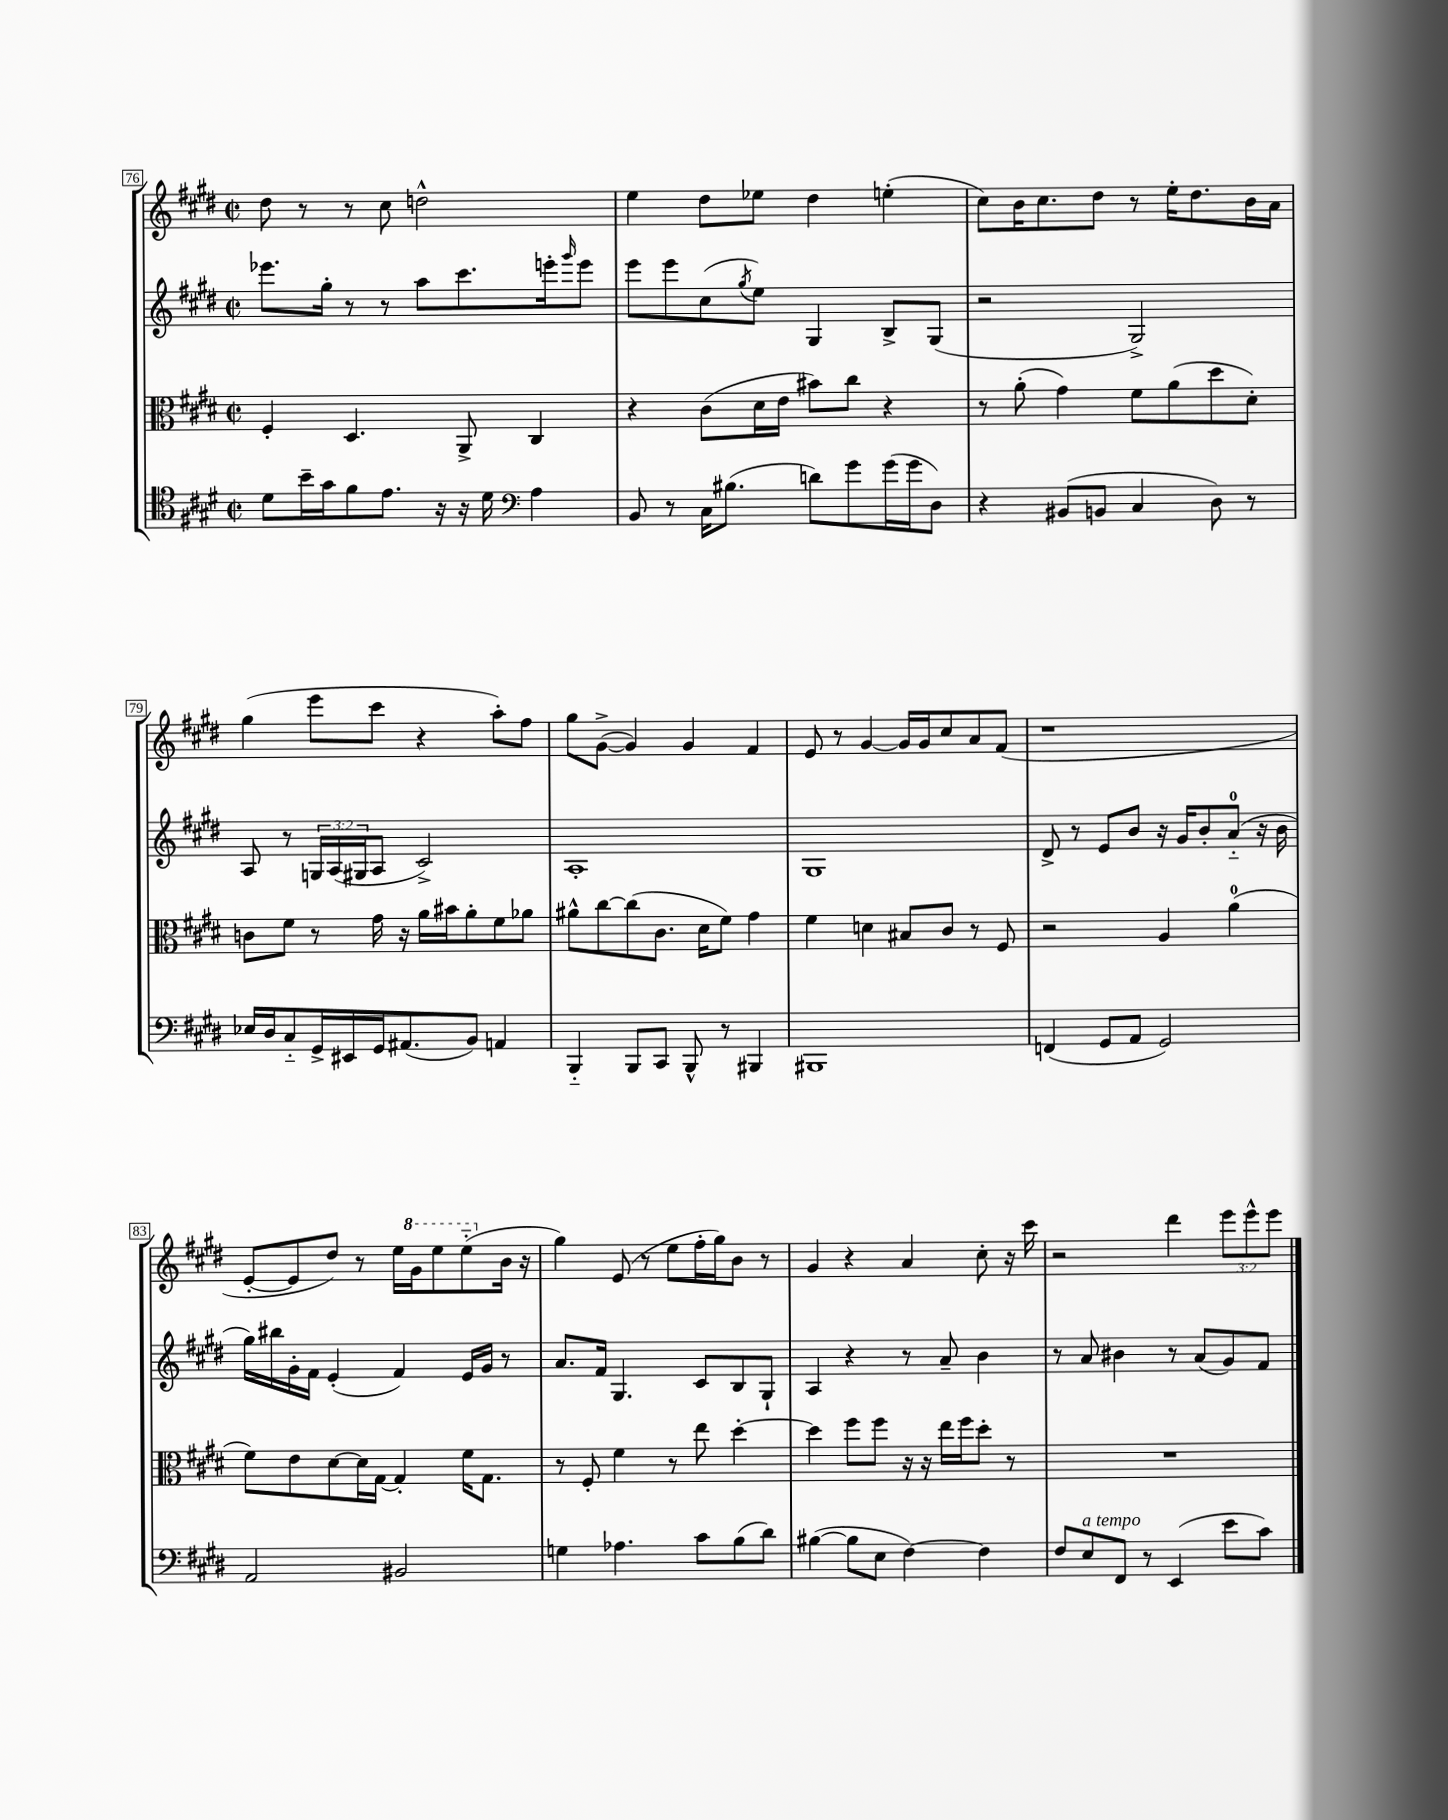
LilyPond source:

<<
\new StaffGroup <<
\new Staff = "s0" {
    \clef treble \key e \major \defaultTimeSignature \time 2/2 \override Staff.TupletNumber.text = #tuplet-number::calc-fraction-text
    dis''8 r8 r8 cis''8 d''2-^ |
    e''4 dis''8 ees''8 dis''4 e''4-.( |
    cis''8) b'16 cis''8. dis''8 r8 e''16-. dis''8. b'16 a'16 |
    gis''4( e'''8 cis'''8 r4 a''8-.) fis''8 |
    gis''8 gis'8~->( gis'4) gis'4 fis'4 |
    e'8 r8 gis'4~ gis'16 gis'16 cis''8 a'8 fis'8( |
    r1 |
    e'8~-. e'8 dis''8) r8 e''16 \ottava #1 gis''16 e'''8 e'''8-_( \ottava #0 b'16 r16 |
    gis''4) e'8( r8 e''8 fis''16-. gis''16) b'8 r8 |
    gis'4 r4 a'4 cis''8-. r16 cis'''16 |
    r2 dis'''4 \tuplet 3/2 { e'''8 e'''8-^ e'''8 } \bar "|." |
}
\new Staff = "s1" {
    \clef treble \key e \major \defaultTimeSignature \time 2/2 \override Staff.TupletNumber.text = #tuplet-number::calc-fraction-text
    ees'''8. gis''16-. r8 r8 a''8 cis'''8. e'''16-. \grace { gis'''16 } e'''8 |
    e'''8 e'''8 cis''8( \acciaccatura { gis''8 } e''8) gis4 b8-> gis8( |
    r2 gis2->) |
    a8 r8 \tuplet 3/2 { g16 a16( gis16 } a8 cis'2->) |
    a1-. |
    gis1 |
    dis'8-> r8 e'8 b'8 r16 gis'16 b'8-. a'8-0-_( r16 b'16 |
    gis''16) bis''16 gis'16-. fis'16 e'4-.( fis'4) e'16 gis'16 r8 |
    a'8. fis'16 gis4. cis'8 b8 gis8-! |
    a4 r4 r8 a'8-- b'4 |
    r8 a'8 bis'4 r8 a'8( gis'8) fis'8 \bar "|." |
}
\new Staff = "s2" {
    \clef alto \key e \major \defaultTimeSignature \time 2/2
    fis4-. dis4. a,8-> cis4 |
    r4 cis'8( dis'16 e'16 bis'8) cis''8 r4 |
    r8 a'8-.( gis'4) fis'8 a'8( dis''8 dis'8-.) |
    c'8 fis'8 r8 gis'16 r16 a'16 bis'16 a'8-. fis'8 aes'8 |
    ais'8-^ cis''8~ cis''8( cis'8. dis'16 fis'8) gis'4 |
    fis'4 d'4 bis8 cis'8 r8 fis8 |
    r2 a4 a'4-0( |
    fis'8) e'8 dis'8~ dis'16 gis16~ gis4-. fis'16 gis8. |
    r8 fis8-. fis'4 r8 e''8 dis''4~-. |
    dis''4 fis''8 fis''8 r16 r16 e''16 fis''16 dis''8-. r8 |
    R1 \bar "|." |
}
\new Staff = "s3" {
    \clef tenor \key e \major \defaultTimeSignature \time 2/2
    dis'8 b'16-- gis'16 fis'8 e'8. r16 r16 dis'16 \clef bass a4 |
    b,8 r8 cis16 bis8.( d'8) gis'8 gis'16( gis'16 dis8) |
    r4 bis,8( b,8 cis4 dis8) r8 |
    ees16 dis16 cis8-_ gis,16-> eis,16 gis,16 ais,8.( b,8) a,4 |
    b,,4-_ b,,8 cis,8 b,,8-^ r8 bis,,4 |
    bis,,1 |
    f,4( gis,8 a,8 gis,2) |
    a,2 bis,2 |
    g4 aes4. cis'8 b8( dis'8) |
    bis4~( bis8 e8 fis4~) fis4 |
    fis8 e8^\markup { \italic "a tempo" } fis,8 r8 e,4( e'8 cis'8) \bar "|." |
}
>>
>>
\layout { \context { \Score currentBarNumber = #76 \override BarNumber.stencil = #(make-stencil-boxer 0.1 0.3 ly:text-interface::print) } }
